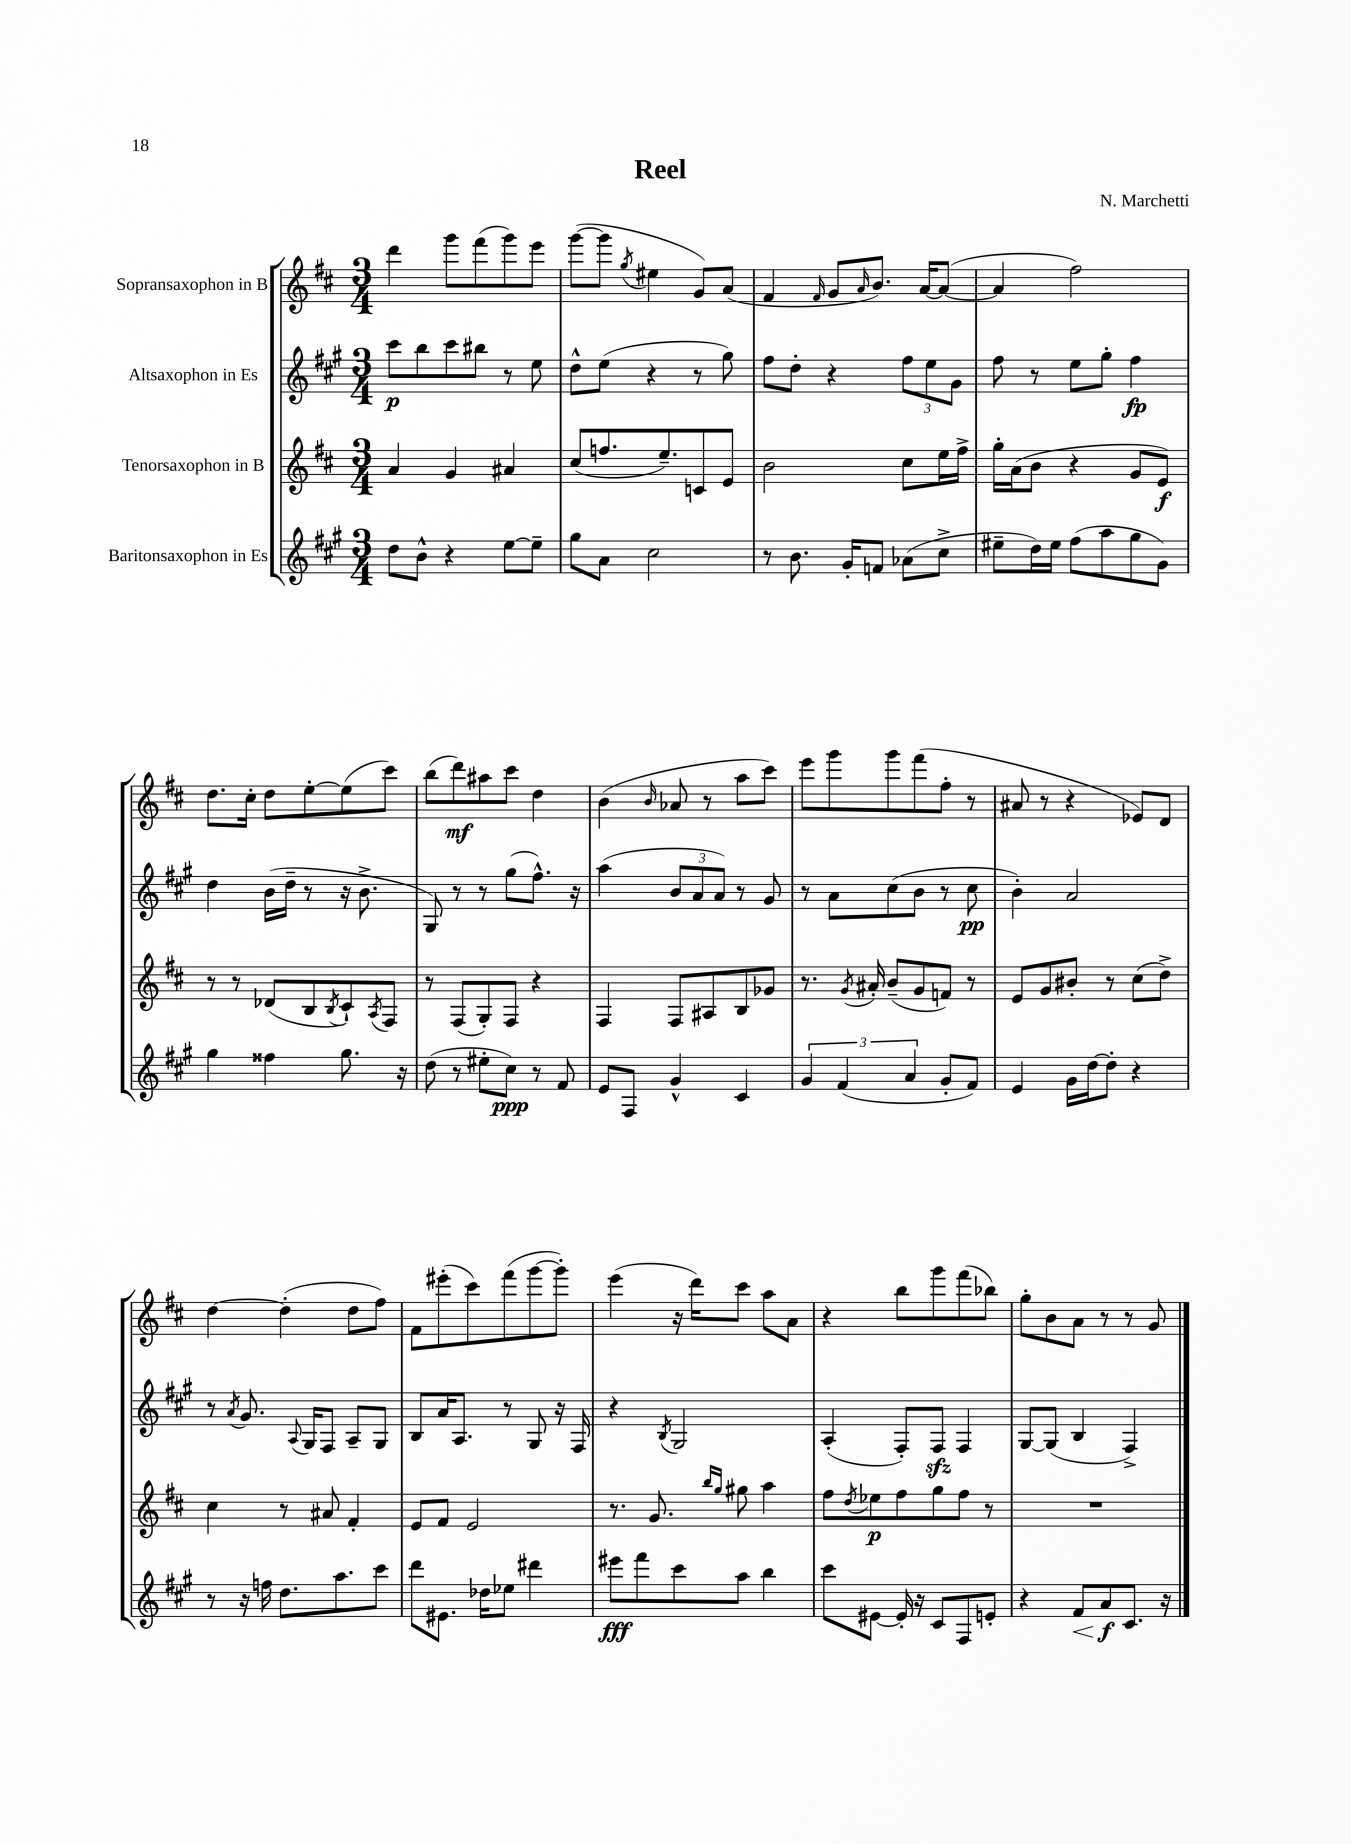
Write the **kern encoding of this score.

**kern	**dynam	**kern	**dynam	**kern	**dynam	**kern	**dynam
*part4	*part4	*part3	*part3	*part2	*part2	*part1	*part1
*staff4	*staff4	*staff3	*staff3	*staff2	*staff2	*staff1	*staff1
*I"Baritonsaxophon in Es	*	*I"Tenorsaxophon in B	*	*I"Altsaxophon in Es	*	*I"Sopransaxophon in B	*
*clefG2	*	*clefG2	*	*clefG2	*	*clefG2	*
*k[f#c#g#]	*	*k[f#c#]	*	*k[f#c#g#]	*	*k[f#c#]	*
*M3/4	*	*M3/4	*	*M3/4	*	*M3/4	*
=1	=1	=1	=1	=1	=1	=1	=1
8dd\L	.	4a/	.	8ccc#\L	p	4ddd\	.
8b^^\J	.	.	.	8bb\	.	.	.
4r	.	4g/	.	8ccc#\	.	8ggg\L	.
.	.	.	.	8bb#X\J	.	(8fff#\	.
[8ee\L	.	4a#X/	.	8r	.	8ggg\)	.
8ee~\J]	.	.	.	8ee\	.	8eee\J	.
=2	=2	=2	=2	=2	=2	=2	=2
8gg#\L	.	(8cc#/L	.	8dd^^\L	.	([8ggg\L	.
8a\J	.	8.ffn/	.	(8ee\J	.	8ggg\J]	.
.	.	.	.	.	.	8qgg/	.
2cc#\	.	.	.	4r	.	4ee#X\	.
.	.	8.ee~/)	.	.	.	.	.
.	.	8cn/	.	8r	.	8g/L)	.
.	.	8e/J	.	8gg#\)	.	(8a/J	.
=3	=3	=3	=3	=3	=3	=3	=3
8r	.	2b\	.	8ff#\L	.	4f#/	.
8.b\	.	.	.	8dd'\J	.	.	.
.	.	.	.	.	.	16qqf#/	.
.	.	.	.	4r	.	8g/L	.
16g#'/KL	.	.	.	.	.	.	.
.	.	.	.	.	.	16qqa/	.
8fn/J	.	.	.	.	.	8.b/J)	.
(8a-X\L	.	8cc#\L	.	12ff#\L	.	.	.
.	.	.	.	.	.	[16a/KL	.
.	.	.	.	12ee\	.	.	.
8cc#^\J	.	16ee\L	.	.	.	(8a/J_	.
.	.	.	.	12g#\J	.	.	.
.	.	16ff#^\JJ	.	.	.	.	.
=4	=4	=4	=4	=4	=4	=4	=4
8ee#X~\L	.	16gg'\LL	.	8ff#\	.	4a/]	.
.	.	(16a\J	.	.	.	.	.
16dd\L)	.	8b\J	.	8r	.	.	.
16ee#\JJ	.	.	.	.	.	.	.
(8ff#\L	.	4r	.	8ee\L	.	2ff#\)	.
8aa\	.	.	.	8gg#'\J	.	.	.
8gg#\	.	8g/L	.	4ff#\	fp	.	.
8g#\J)	.	8e/J)	f	.	.	.	.
!!LO:LB:g=z
=5	=5	=5	=5	=5	=5	=5	=5
4gg#\	.	8r	.	4dd\	.	8.dd\L	.
.	.	8r	.	.	.	.	.
.	.	.	.	.	.	16cc#'\Jk	.
4ff##X\	.	(8d-X/L	.	(16b\LL	.	8dd\L	.
.	.	.	.	16dd~\JJ	.	.	.
.	.	8B/	.	8r	.	[8ee'\	.
.	.	8qB/	.	.	.	.	.
8.gg#\	.	8c#`/)	.	16r	.	(8ee\]	.
.	.	.	.	8.b^\	.	.	.
.	.	8qA/	.	.	.	.	.
.	.	8F#/J	.	.	.	8ccc#\J)	.
16r	.	.	.	.	.	.	.
=6	=6	=6	=6	=6	=6	=6	=6
(8dd\	.	8r	.	8G#/)	.	(8bb\L	.
8r	.	(8F#/L	.	8r	.	8ddd\)	mf
8ee#X'\L	.	8G'/)	.	8r	.	8aa#X\	.
8cc#\J)	ppp	8F#/J	.	(8gg#\L	.	8ccc#\J	.
8r	.	4r	.	8.ff#^^\J)	.	4dd\	.
8f#/	.	.	.	.	.	.	.
.	.	.	.	16r	.	.	.
=7	=7	=7	=7	=7	=7	=7	=7
8e/L	.	4F#/	.	(4aa\	.	(4b\	.
8F#/J	.	.	.	.	.	.	.
.	.	.	.	.	.	16qqb/	.
4g#^^/	.	8F#/L	.	12b/L	.	8a-X/	.
.	.	.	.	12a/	.	.	.
.	.	8A#X/	.	.	.	8r	.
.	.	.	.	12a/J)	.	.	.
4c#/	.	8B/	.	8r	.	8aa\L	.
.	.	8g-X/J	.	8g#/	.	8ccc#\J)	.
=8	=8	=8	=8	=8	=8	=8	=8
6g#/	.	8.r	.	8r	.	8eee\L	.
.	.	.	.	8a\L	.	8ggg\	.
(6f#/	.	.	.	.	.	.	.
.	.	8qg/	.	.	.	.	.
.	.	16a#X'/	.	.	.	.	.
.	.	(8b~/L	.	(8cc#\	.	8ggg\	.
6a/	.	.	.	.	.	.	.
.	.	8g/	.	8b\J	.	(8fff#\	.
8g#'/L	.	8fn/J)	.	8r	.	8ff#'\J	.
8f#/J)	.	8r	.	8cc#\	pp	8r	.
=9	=9	=9	=9	=9	=9	=9	=9
4e/	.	8e/L	.	4b'\)	.	8a#X/	.
.	.	8g/	.	.	.	8r	.
16g#\LL	.	8b#X'/J	.	2a/	.	4r	.
[16dd\J	.	.	.	.	.	.	.
8dd'\J]	.	8r	.	.	.	.	.
4r	.	(8cc#\L	.	.	.	8e-X/L)	.
.	.	8dd^\J)	.	.	.	8d/J	.
!!LO:LB:g=z
=10	=10	=10	=10	=10	=10	=10	=10
8r	.	4cc#\	.	8r	.	[4dd\	.
.	.	.	.	8qa/	.	.	.
16r	.	.	.	8.g#/	.	.	.
16ffn\	.	.	.	.	.	.	.
8.dd\L	.	8r	.	.	.	(4dd'\]	.
.	.	.	.	8qqA/	.	.	.
.	.	.	.	16G#/KL	.	.	.
.	.	8a#X/	.	8F#/J	.	.	.
8.aa\	.	.	.	.	.	.	.
.	.	4f#'/	.	8A~/L	.	8dd\L	.
8ccc#\J	.	.	.	8G#/J	.	8ff#\J)	.
=11	=11	=11	=11	=11	=11	=11	=11
8ddd\L	.	8e/L	.	8B/L	.	8f#\L	.
8.e#X\J	.	8f#/J	.	16a/K	.	(8eee#X'\	.
.	.	.	.	8.A/J	.	.	.
.	.	2e/	.	.	.	8ccc#\)	.
16dd-X\KL	.	.	.	.	.	.	.
8ee-X\J	.	.	.	8r	.	(8fff#\	.
4ddd#X\	.	.	.	8G#/	.	[8ggg\	.
.	.	.	.	16r	.	8ggg'\J])	.
.	.	.	.	16F#/	.	.	.
=12	=12	=12	=12	=12	=12	=12	=12
8eee#X\L	fff	8.r	.	4r	.	(4eee\	.
8fff#\	.	.	.	.	.	.	.
.	.	8.g/	.	.	.	.	.
.	.	.	.	8qB/	.	.	.
8ccc#\	.	.	.	2G#/	.	16r	.
.	.	.	.	.	.	16ddd\KL)	.
.	.	16qqbb/LL	.	.	.	.	.
.	.	16qqgg/JJ	.	.	.	.	.
8aa\J	.	8gg#X\	.	.	.	8ccc#\J	.
4bb\	.	4aa\	.	.	.	8aa\L	.
.	.	.	.	.	.	8a\J	.
=13	=13	=13	=13	=13	=13	=13	=13
8ccc#\L	.	8ff#\L	.	(4A'/	.	4r	.
.	.	8qdd/	.	.	.	.	.
[8e#X\J	.	8ee-X\	p	.	.	.	.
16e#'/]	.	8ff#\	.	8F#'/L)	.	8bb\L	.
16r	.	.	.	.	.	.	.
8c#/L	.	8gg\	.	8F#zz/J	.	8ggg\	.
8F#/	.	8ff#\J	.	4F#/	.	(8fff#\	.
8en'/J	.	8r	.	.	.	8bb-X\J)	.
=14	=14	=14	=14	=14	=14	=14	=14
4r	.	2.r	.	[8G#/L	.	8gg'\L	.
.	.	.	.	(8G#/J]	.	8b\	.
!	!LO:HP:b	!	!	!	!	!	!
8f#/L	<	.	.	4B/	.	8a\J	.
8a/	f	.	.	.	.	8r	.
8.c#/J	[	.	.	4F#^/)	.	8r	.
.	.	.	.	.	.	8g/	.
16r	.	.	.	.	.	.	.
==	==	==	==	==	==	==	==
*-	*-	*-	*-	*-	*-	*-	*-
